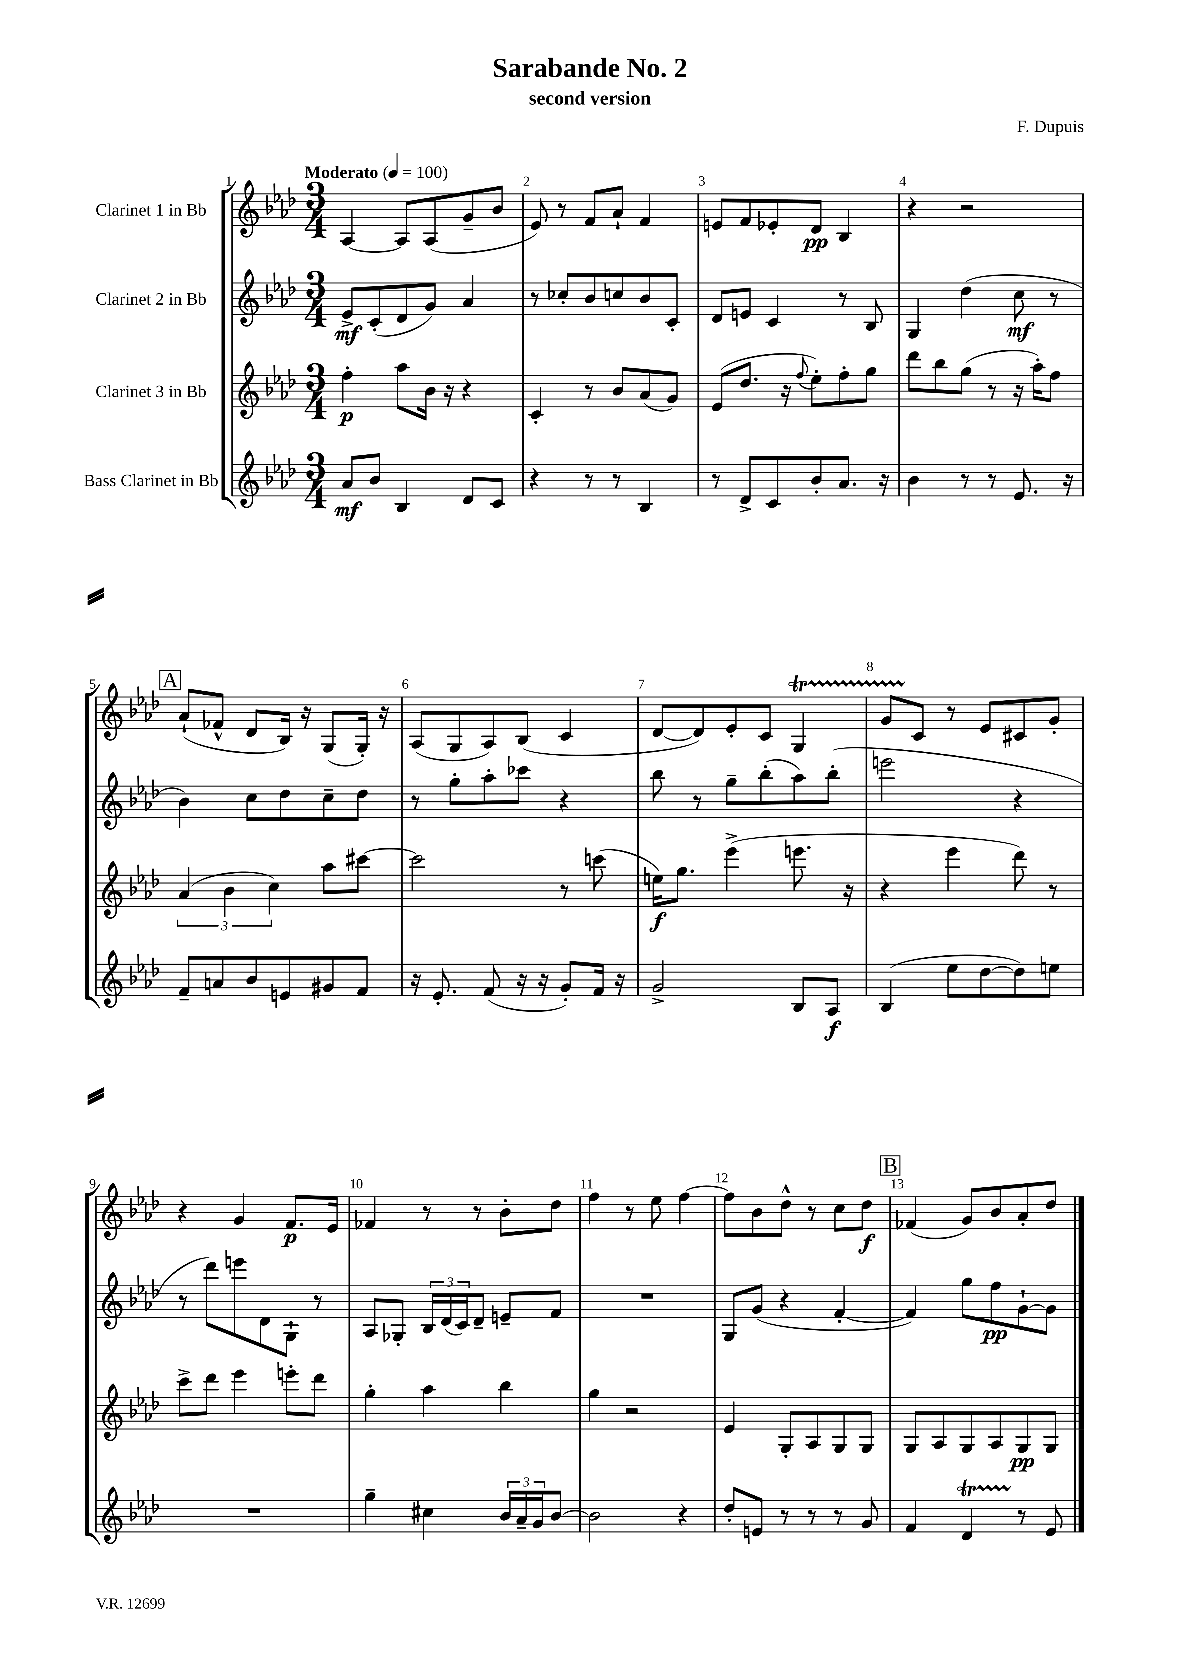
\header { title = "Sarabande No. 2" composer = "F. Dupuis" subtitle = "second version" }
<<
\new StaffGroup <<
\new Staff = "s0" \with { instrumentName = "Clarinet 1 in Bb" } {
    \clef treble \key aes \major \numericTimeSignature \time 3/4 \tempo "Moderato" 4 = 100
    aes4~ aes8 aes8( g'8-- bes'8 |
    ees'8) r8 f'8 aes'8-! f'4 |
    e'8 f'8 ees'8-. des'8\pp bes4 |
    r4 r2 |
    \mark \markup { \box "A" } aes'8-!( fes'8-^ des'8 bes16) r16 g8( g16-.) r16 |
    aes8( g8 aes8) bes8( c'4 |
    des'8~ des'8) ees'8-. c'8 g4\startTrillSpan |
    g'8 c'8\stopTrillSpan r8 ees'8 cis'8 g'8-. |
    r4 g'4 f'8.\p ees'16 |
    fes'4 r8 r8 bes'8-. des''8 |
    f''4 r8 ees''8 f''4~ |
    f''8 bes'8 des''8-^ r8 c''8 des''8\f |
    \mark \markup { \box "B" } fes'4( g'8) bes'8 aes'8-. des''8 \bar "|." |
}
\new Staff = "s1" \with { instrumentName = "Clarinet 2 in Bb" } {
    \clef treble \key aes \major \numericTimeSignature \time 3/4
    ees'8->\mf c'8-.( des'8 g'8) aes'4 |
    r8 ces''8-. bes'8 c''8 bes'8 c'8-. |
    des'8 e'8 c'4 r8 bes8 |
    g4 des''4( c''8\mf r8 |
    \mark \markup { \box "A" } bes'4) c''8 des''8 c''8-- des''8 |
    r8 g''8-. aes''8-. ces'''8 r4 |
    bes''8 r8 g''8-- bes''8-.( aes''8) bes''8-.( |
    e'''2 r4 |
    r8 des'''8) e'''8 des'8 g8-! r8 |
    aes8 ges8-. \tuplet 3/2 { bes16 des'16( c'16) } des'8-- e'8-- f'8 |
    R2. |
    g8 g'8( r4 f'4~-. |
    \mark \markup { \box "B" } f'4) g''8 f''8\pp g'8~-! g'8 \bar "|." |
}
\new Staff = "s2" \with { instrumentName = "Clarinet 3 in Bb" } {
    \clef treble \key aes \major \numericTimeSignature \time 3/4
    f''4-.\p aes''8 bes'16 r16 r4 |
    c'4-. r8 bes'8 aes'8( g'8) |
    ees'8( des''8. r16 \appoggiatura { f''8 } ees''8-.) f''8-. g''8 |
    des'''8 bes''8 g''8( r8 r16 aes''16-.) f''8 |
    \mark \markup { \box "A" } \tuplet 3/2 { aes'4( bes'4 c''4) } aes''8 cis'''8~ |
    cis'''2 r8 c'''8( |
    e''16\f) g''8. ees'''4->( e'''8. r16 |
    r4 ees'''4 des'''8) r8 |
    c'''8-> des'''8 ees'''4 e'''8-. des'''8 |
    g''4-. aes''4 bes''4 |
    g''4 r2 |
    ees'4 g8-. aes8 g8 g8 |
    \mark \markup { \box "B" } g8 aes8 g8 aes8 g8\pp g8 \bar "|." |
}
\new Staff = "s3" \with { instrumentName = "Bass Clarinet in Bb" } {
    \clef treble \key aes \major \numericTimeSignature \time 3/4
    aes'8\mf bes'8 bes4 des'8 c'8 |
    r4 r8 r8 bes4 |
    r8 des'8-> c'8 bes'8-. aes'8. r16 |
    bes'4 r8 r8 ees'8. r16 |
    \mark \markup { \box "A" } f'8-- a'8 bes'8 e'8 gis'8 f'8 |
    r16 ees'8.-. f'8( r16 r16 g'8-.) f'16 r16 |
    g'2-> bes8 aes8\f |
    bes4( ees''8 des''8~ des''8) e''8 |
    R2. |
    g''4-- cis''4 \tuplet 3/2 { bes'16 aes'16-- g'16 } bes'8~ |
    bes'2 r4 |
    des''8-. e'8 r8 r8 r8 g'8 |
    \mark \markup { \box "B" } f'4 des'4\startTrillSpan r8\stopTrillSpan ees'8 \bar "|." |
}
>>
>>
\layout { \context { \Score \override BarNumber.break-visibility = ##(#f #t #t) barNumberVisibility = #all-bar-numbers-visible } }
